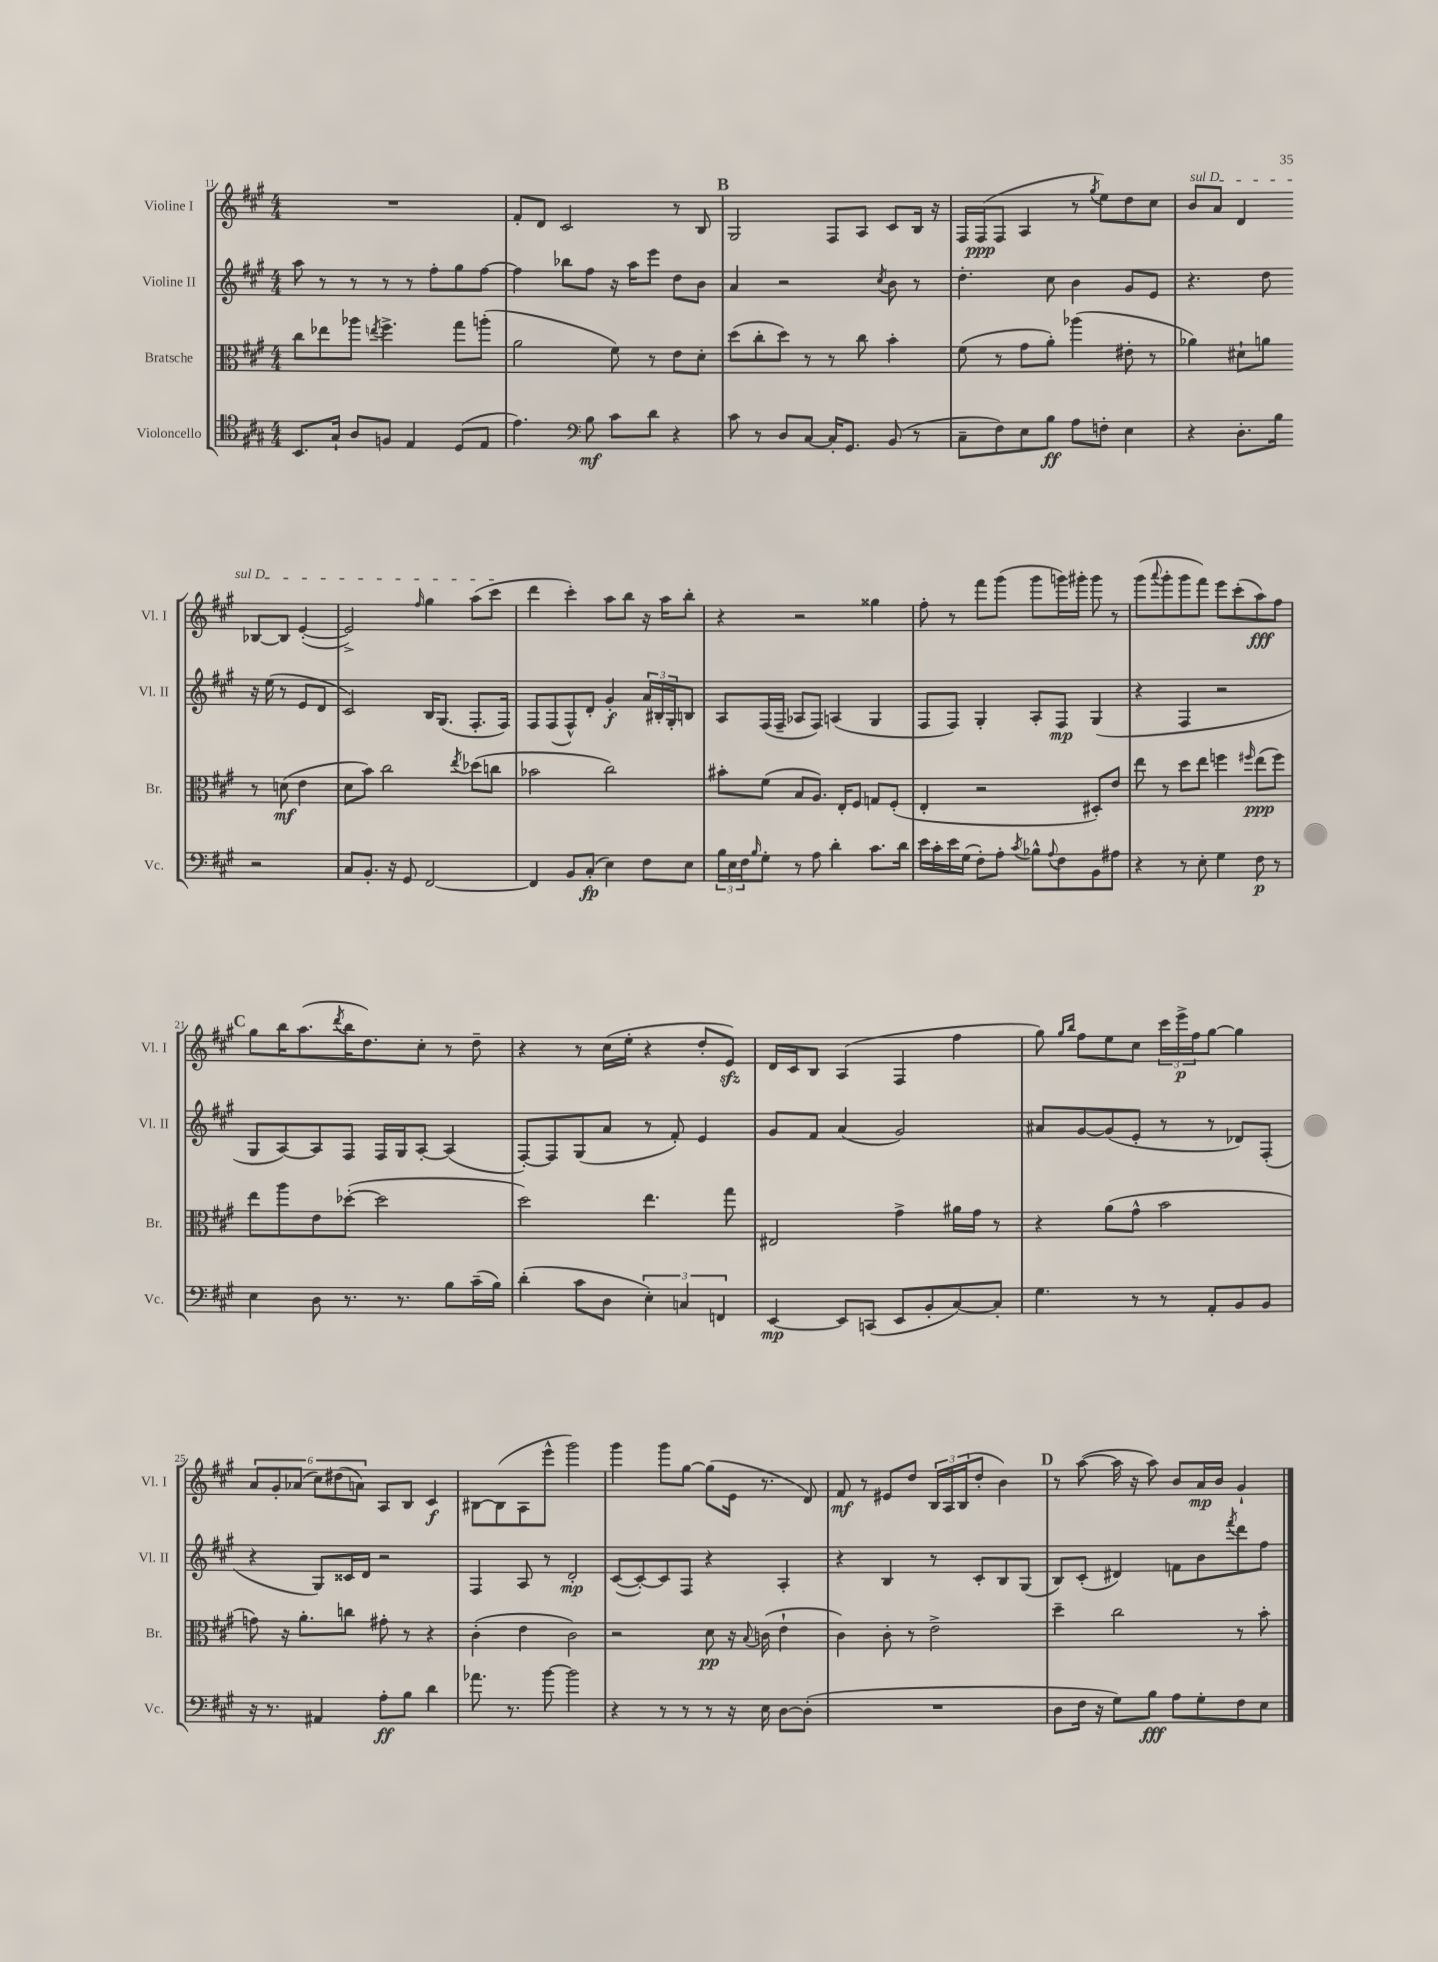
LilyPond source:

<<
\new StaffGroup <<
\new Staff = "s0" \with { instrumentName = "Violine I" shortInstrumentName = "Vl. I" } {
    \clef treble \key a \major \numericTimeSignature \time 4/4
    R1 |
    fis'8-. d'8 cis'2 r8 b8 |
    \mark \markup { \bold "B" } gis2 fis8 a8 cis'8 b16 r16 |
    fis16 fis16\ppp( fis8 a4 r8 \acciaccatura { gis''8 } e''8) d''8 cis''8 |
    \once \override TextSpanner.bound-details.left.text = \markup { \italic "sul D" } b'8\startTextSpan a'8 d'4 bes8~ bes8 e'4~-.( |
    e'2->) \grace { fis''16 } gis''4 a''8( cis'''8\stopTextSpan |
    d'''4 cis'''4-.) a''8 b''8 r16 a''16 b''8-. |
    r4 r2 gisis''4 |
    fis''8-. r8 fis'''8 gis'''8( gis'''8 g'''16) gis'''16-. gis'''8 r8 |
    gis'''8( \appoggiatura { a'''8 } gis'''8-. gis'''8 fis'''8) e'''8 cis'''8-.( a''8\fff) fis''8 |
    \mark \markup { \bold "C" } gis''8 b''16 a''8.( \acciaccatura { d'''8 } b''16 d''8.) cis''8-. r8 d''8-- |
    r4 r8 cis''16( e''16-. r4 d''8-. e'8\sfz) |
    d'16 cis'16 b8 a4( fis4 fis''4 |
    gis''8) \grace { gis''16 b''16 } fis''8 e''8 cis''8 \tuplet 3/2 { cis'''16 e'''16->\p fis''16 } gis''8~ gis''4 |
    \tuplet 6/4 { a'8 gis'8-. aes'8( cis''8) dis''8( a'8) } a8 b8 cis'4\f |
    bis8~ bis8( a8 e'''8-^ gis'''2) |
    gis'''4 gis'''8 gis''8~ gis''8( e'16 r8. d'8) |
    fis'8\mf r8 eis'8 d''8 \tuplet 3/2 { b16 a16 b16( } d''8-. b'4) |
    \mark \markup { \bold "D" } r8 a''8~( a''16 r16 a''8) b'8 a'16\mp b'16 gis'4-! \bar "|." |
}
\new Staff = "s1" \with { instrumentName = "Violine II" shortInstrumentName = "Vl. II" } {
    \clef treble \key a \major \numericTimeSignature \time 4/4
    a''8 r8 r8 r8 r8 fis''8-. gis''8 fis''8~ |
    fis''4 bes''8 fis''8 r16 a''16 e'''8 d''8 b'8 |
    \mark \markup { \bold "B" } a'4 r2 \acciaccatura { cis''8 } b'8 r8 |
    d''4.-. cis''8 b'4 gis'8 e'8 |
    r4. d''8 r16 e''16( r8 e'8 d'8 |
    cis'2) b16 gis8.( fis8.-. fis16) |
    fis8 fis8( fis8-^) d'8-. gis'4-.\f \tuplet 3/2 { a'16 bis16-. gis16-. } b8 |
    a8 fis16( fis16-- aes8 fis8) a4( gis4 |
    fis8 fis8) gis4-. a8-. fis8\mp gis4( |
    r4 fis4 r2 |
    \mark \markup { \bold "C" } gis8 a8~) a8 fis8 fis16 gis16 a8~-. a4( |
    fis8~-.) fis8 gis8( a'8 r8 fis'8-.) e'4 |
    gis'8 fis'8 a'4( gis'2) |
    ais'8 gis'8~ gis'8( e'8-. r8 r8 des'8) fis8-.( |
    r4 gis8) cisis'16 d'16 r2 |
    fis4 a8 r8 d'2-.\mp |
    cis'8~( cis'8~-.) cis'8 fis8 r4 a4-. |
    r4 b4 r8 cis'8-. b8 gis8( |
    \mark \markup { \bold "D" } b8) cis'8-.( dis'4) f'8 b'8 \acciaccatura { fis'''8 } d'''8 fis''8 \bar "|." |
}
\new Staff = "s2" \with { instrumentName = "Bratsche" shortInstrumentName = "Br." } {
    \clef alto \key a \major \numericTimeSignature \time 4/4
    cis''8 ees''8 aes''8 \acciaccatura { e''8 } fis''4.-> gis''8 a''8-.( |
    a'2 fis'8) r8 e'8 d'8-. |
    \mark \markup { \bold "B" } d''8( cis''8-. d''8) r8 r8 cis''8 b'4-. |
    fis'8( r8 gis'8 a'8-.) aes''4( eis'8-. r8 |
    aes'4) dis'8-! a'8 r8 d'8\mf( e'4 |
    d'8 b'8) cis''2 \acciaccatura { e''8 } des''8( c''8 |
    bes'2 cis''2) |
    bis'8-. fis'8( b8 a8.) e16-. fis8 g8 fis8-.( |
    e4-. r2 dis8-.) e'8 |
    e''8 r8 d''8 e''8 f''4 \grace { fis''16 } e''8\ppp( fis''8) |
    \mark \markup { \bold "C" } e''8 a''8 e'8 des''8~-.( des''2 |
    d''2) e''4. gis''8 |
    eis2 gis'4-> ais'16 gis'16 r8 |
    r4 a'8( gis'8-^ b'2 |
    g'8) r16 a'8.-. c''8 gis'8-. r8 r4 |
    cis'4-.( e'4 cis'2) |
    r2 d'8\pp r16 \appoggiatura { b8 } c'16( e'4-! |
    cis'4) cis'8-. r8 e'2-> |
    \mark \markup { \bold "D" } d''4-- cis''2 r8 b'8-. \bar "|." |
}
\new Staff = "s3" \with { instrumentName = "Violoncello" shortInstrumentName = "Vc." } {
    \clef tenor \key a \major \numericTimeSignature \time 4/4
    b,8. gis16-! a8 f8 e4 d8( e8 |
    e'4.) \clef bass b8\mf cis'8 d'8 r4 |
    \mark \markup { \bold "B" } cis'8 r8 d8 cis8~ cis16-. gis,8. b,8( r8 |
    cis8-- fis8) e8 b8\ff a8 f8-. e4 |
    r4 d8.-. b16 r2 |
    cis8 b,8.-. r16 gis,8 fis,2~ |
    fis,4 b,8 cis8-.\fp( e4) fis8 e8 |
    \tuplet 3/2 { b16 e16 fis16 } \grace { b16 } gis8-. r8 a8 d'4-. cis'8. d'16 |
    e'16 cis'16-. e'16 gis16( fis8-.) a8-. \acciaccatura { cis'8 } bes8-^ \appoggiatura { a8 } fis8 b,8 ais8 |
    r4 r8 e8-. gis4 fis8\p r8 |
    \mark \markup { \bold "C" } e4 d8 r8. r8. b8 cis'16--( b16) |
    d'4-.( cis'8 d8 \tuplet 3/2 { e4-.) c4 f,4 } |
    e,4~\mp e,8 c,8( e,8 b,8-. cis8~) cis8-. |
    gis4. r8 r8 a,8-. b,8 b,8 |
    r16 r8. ais,4 a8-.\ff b8 d'4 |
    aes'8. r8. b'8~ b'2 |
    r4 r8 r8 r8 r16 e16 d8~ d8-.( |
    R1 |
    \mark \markup { \bold "D" } d8 fis16 r16 gis8) b8\fff a8 gis8-. fis8 e8 \bar "|." |
}
>>
>>
\layout { \context { \Score currentBarNumber = #11 } }
